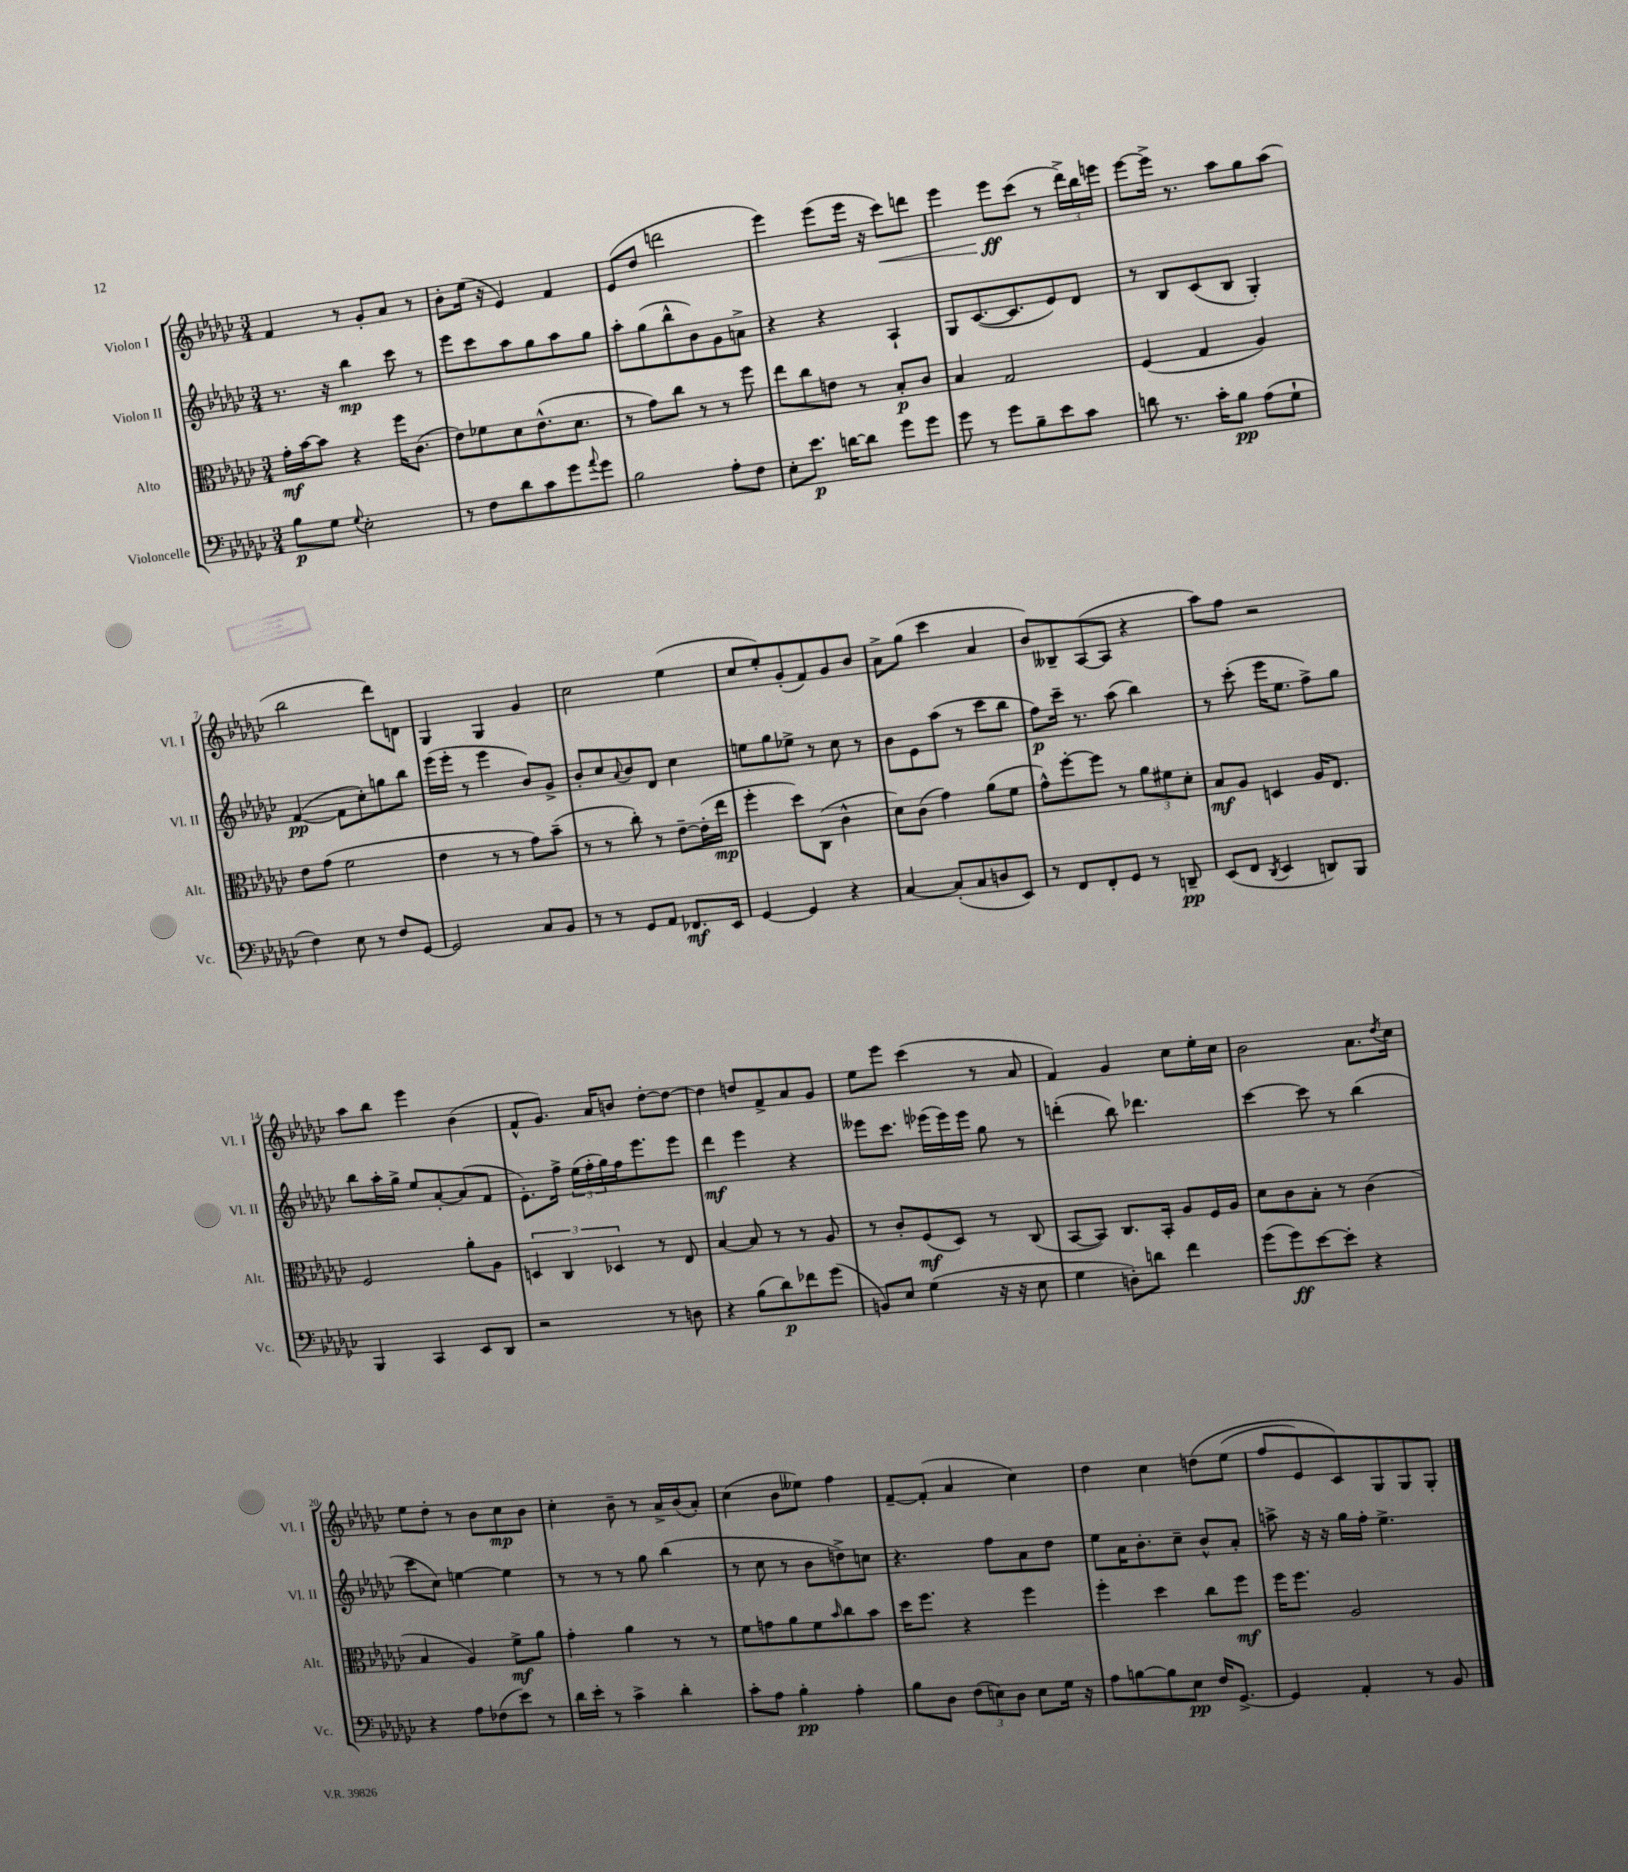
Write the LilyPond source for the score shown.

<<
\new StaffGroup <<
\new Staff = "s0" \with { instrumentName = "Violon I" shortInstrumentName = "Vl. I" } {
    \clef treble \key ges \major \numericTimeSignature \time 3/4
    f'4 r8 ges'8-. aes'8 r8 |
    bes'8-. ees''16( r16 ees'4) f'4 |
    ees'8( des''8 d'''2 |
    ees'''4) ees'''8( ees'''16 r16 ces'''8\<) d'''8 |
    ees'''4 ees'''8\ff\! ces'''8( r8 \tuplet 3/2 { des'''16->) bes''16 e'''16 } |
    ees'''8~ ees'''16-> r8. aes''8 ges''8 aes''8( |
    bes''2 des'''8) d'8 |
    ges4 ges4 ges'4 |
    ces''2 ees''4( |
    ces''8 ees''8-.) ges'8-.( f'8) ges'8 bes'8 |
    aes'8-> ges''8( ces'''4 aes'4 |
    bes'8) beses8-- aes8~( aes8 r4 |
    aes''8) f''8 r2 |
    aes''8 bes''8 ees'''4 bes'4( |
    f'8-^ ges'8.) aes'16 b'8 des''8~-. des''8~ |
    des''4 d''8 f'8-> aes'8 ges'8 |
    ees''8 ees'''8 ces'''4( r8 aes'8 |
    f'4) ges'4 ces''8 ees''16-. ces''16 |
    bes'2 aes'8. \acciaccatura { des''8 } ces''16 |
    ees''8 des''8-. r8 bes'8 ces''8\mp bes'8 |
    ces''4-. bes'8-- r8 aes'16-> bes'16( aes'8-.) |
    ces''4( bes'8 eeses''8) f''4 |
    f'8~-- f'8-.( aes'4 ces''4) |
    des''4 ces''4 d''8\( ees''8( |
    f''8 ees'8) ces'8\) ges8 ges8 ges8-. \bar "|." |
}
\new Staff = "s1" \with { instrumentName = "Violon II" shortInstrumentName = "Vl. II" } {
    \clef treble \key ges \major \numericTimeSignature \time 3/4
    r8. r16 bes''4\mp ces'''8 r8 |
    ees'''8 ces'''8 aes''8 ges''8 aes''8 ges''8 |
    aes''8-. ges''8( bes''8-^ bes'8) ges'8 a'8-> |
    r4 r4 aes4-! |
    ges8 ces'8.~( ces'8. ees'8) des'8 |
    r8 bes8 ces'8( bes8 ges4-.) |
    f'4~\pp( f'8 ces''8-.) g''8 bes''8 |
    ees'''16( ees'''16-. r8 ees'''4 bes'8) ges'8-> |
    bes'8-. ces''8 \appoggiatura { aes'8 } bes'8 des'8 ces''4 |
    e''8 ges''8 ees''8-> r8 ces''8 r8 |
    bes'8 ees'8 aes''8( r8 ces'''8 bes''8 |
    f''8\p) ces'''16-- r8. aes''8( bes''4) |
    r8 ces'''8-.( ees'''16 ees''8. f''8->) ges''8 |
    bes''8 aes''16-. ges''16-> ees''8 aes'8~-. aes'8( f'8 |
    ees'8.-.) f''16-> \tuplet 3/2 { ees''16( f''16-. ges''16) } f''16 ees'''8. ees'''8 |
    des'''4\mf ees'''4 r4 |
    eeses'''8 ces'''8. ees'''16( ees'''16) ees'''16 ges''8 r8 |
    d'''4-.( bes''8) des'''4. |
    ces'''4~ ces'''8 r8 bes''4( |
    ces'''8 ces''8) e''4~ e''4 |
    r8 r8 r8 ges''8 bes''4( |
    r8 ces''8 r8 bes'8 d''8->) c''8 |
    r4. f''8 aes'8 des''8 |
    ees''8 aes'16 bes'8.-. ces''8-- bes'8-^ aes'8-. |
    a''8-> r16 r16 ges''16 f''16-. ees''4.-> \bar "|." |
}
\new Staff = "s2" \with { instrumentName = "Alto" shortInstrumentName = "Alt." } {
    \clef alto \key ges \major \numericTimeSignature \time 3/4
    ges'16-.\mf bes'16~ bes'8 r4 f''16 ces'8.( |
    ees'8) fes'8 des'8 ees'8.-^( des'8. |
    r8 ges'8) ces''8 r8 r8 f''8 |
    ees''8 ces''8 e'8 r8 bes8-.\p ces'8 |
    bes4 ges2 |
    f4( ges4 aes4) |
    ees'8 ges'8( f'2 |
    ees'4 r8 r8 ges'8) bes'8--( |
    r8 r8 ces''8-.) r8 ees'8~-- ees'16-.( ees''16\mp |
    f''4-. des''8) ces8( ces'4-^ |
    des'8) ces'8( ges'4) aes'8( f'8 |
    ges'8-^) f''8~-. f''8 r8 \tuplet 3/2 { aes'8 fis'8 des'8-. } |
    bes8\mf aes8 d4 aes16 ees8. |
    f2 aes'8-. aes8 |
    \tuplet 3/2 { d4 ces4 des4 } r8 ees8 |
    bes4~ bes8 r8 r8 aes8 |
    r8 ces'8-. f8\mf( des8) r8 ces8( |
    bes,8~ bes,8) ces8. bes,16-. aes8 f16 aes16 |
    des'8 ces'8 bes8-. r8 ces'4( |
    bes4 aes4) f'8->\mf aes'8 |
    ges'4-. aes'4 r8 r8 |
    f'8 g'8 aes'8 f'8 \grace { bes'16 } ces''8 bes'8 |
    des''16 f''8. r4 f''4 |
    f''4-. des''4 ces''8 f''8\mf |
    f''16 f''8. aes2 \bar "|." |
}
\new Staff = "s3" \with { instrumentName = "Violoncelle" shortInstrumentName = "Vc." } {
    \clef bass \key ges \major \numericTimeSignature \time 3/4
    bes8\p ges8 \appoggiatura { ges8 } ees2-. |
    r8 f8 des'8 ces'8 ges'8 \appoggiatura { aes'8 } ges'8 |
    bes2 aes8-. f8 |
    ees8-. ees'8.\p d'16~ d'8 ges'8 ges'8 |
    ges'8 r8 ges'8 bes8-- ees'8 ces'8 |
    d'8 r8. ces'16-. bes8\pp aes8( ges8-! |
    f4) ees8 r8 f8 ges,8~ |
    ges,2 ces8 bes,8 |
    r8 r8 ges,8 aes,8 fes,8.\mf ees,16 |
    ges,4~ ges,4 r4 |
    ces4~ ces8-.( ces8 d8 ees,8) |
    r8 f,8 f,8-. ges,8 r8 d,8--\pp |
    ees,8( f,8 \acciaccatura { des,8 } ees,4 d,8) bes,,8 |
    bes,,4 ces,4 ees,8 des,8 |
    r2 r8 d8 |
    r4 bes8( des'8\p) fes'8 ges'8( |
    b,8) ees8 ges4( r16 r16 ees8 |
    ges4 d8-.) d'8 f'4 |
    ges'8( ges'8\ff) ees'8~ ees'8-. r4 |
    r4 aes8 fes8( ees'8) r8 |
    des'16 ees'16-. r8 ces'4-> des'4-. |
    ces'8-. aes8 bes4-.\pp aes4-. |
    bes8 des8 \tuplet 3/2 { f8( e8) des8 } e8 ges16 r16 |
    aes8 b8~ b8 ees8\pp f16 ges,8.~-> |
    ges,4 aes,4-. r8 bes,8 \bar "|." |
}
>>
>>
